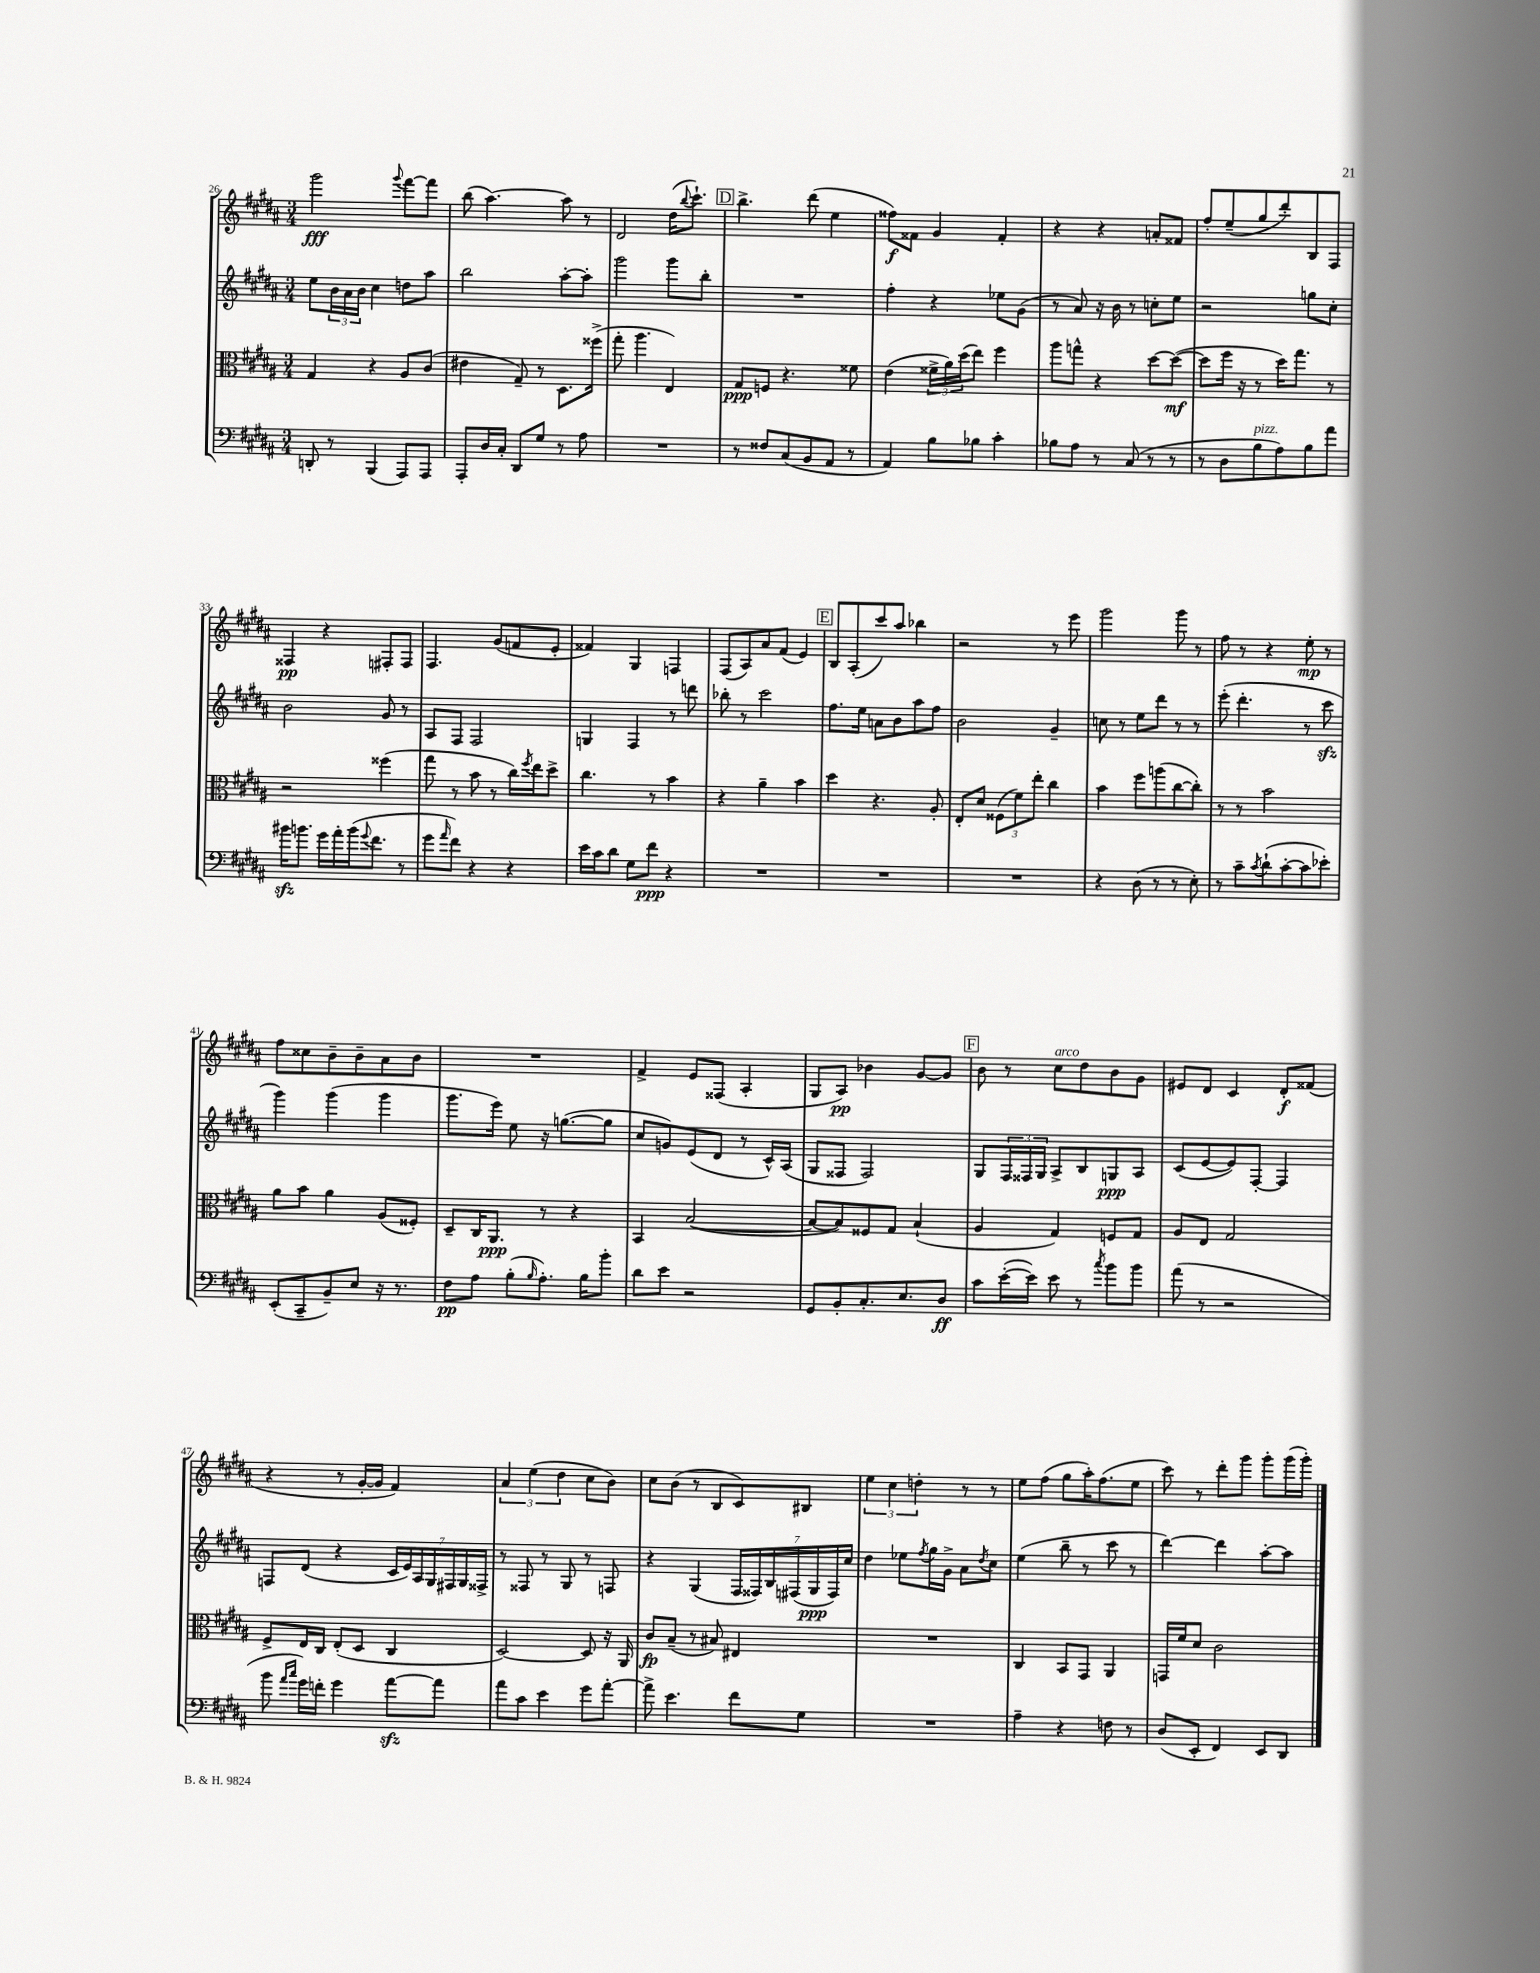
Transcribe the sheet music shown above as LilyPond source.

<<
\new StaffGroup <<
\new Staff = "s0" {
    \clef treble \key b \major \numericTimeSignature \time 3/4
    gis'''2\fff \appoggiatura { gis'''8 } fis'''8~ fis'''8 |
    b''8( ais''4.~) ais''8 r8 |
    dis'2 dis''16( \appoggiatura { b''8 } cis'''8.-!) |
    \mark \markup { \box "D" } b''4.-> dis'''8( e''4 |
    fisis''8\f) fisis'8 gis'4 fisis'4-. |
    r4 r4 a'8-. fisis'8 |
    fis''8-. e''8--( gis''8 dis'''8-.) b8 fis8 |
    fisis4\pp r4 fis8-. fis8 |
    fis4. gis'8( f'8 e'8-. |
    fisis'4) gis4 f4 |
    fis8( ais8) ais'8 fis'8( e'4) |
    \mark \markup { \box "E" } b8 ais8-.( cis'''8) ais''8 bes''4 |
    r2 r8 e'''8 |
    gis'''2 gis'''8 r8 |
    fis''8 r8 r4 e''8-.\mp r8 |
    fis''8 cisis''8 b'8-- b'8-- ais'8 b'8 |
    R2. |
    fis'4-> e'8 fisis8( ais4-. |
    gis8 ais8\pp) bes'4 gis'8~ gis'8 |
    \mark \markup { \box "F" } b'8 r8 cis''8^\markup { \italic "arco" } dis''8 b'8 gis'8 |
    eis'8 dis'8 cis'4 dis'8-.\f fisis'8( |
    r4 r8 gis'16~-. gis'16 fis'4) |
    \tuplet 3/2 { ais'4 e''4( dis''4 } cis''8 b'8) |
    cis''8 b'8( r8 b8 cis'8) bis8 |
    \tuplet 3/2 { e''4 cis''4 d''4-. } r8 r8 |
    e''8 fis''8( gis''8 ais''16-.) fis''8.( e''8 |
    cis'''8) r8 dis'''8-. gis'''8 gis'''8-. gis'''16( gis'''16-.) \bar "|." |
}
\new Staff = "s1" {
    \clef treble \key b \major \numericTimeSignature \time 3/4
    e''8 \tuplet 3/2 { b'16 ais'16 b'16 } cis''4 d''8 ais''8 |
    b''2 ais''8~-. ais''8-. |
    gis'''2 gis'''8 b''8-. |
    \mark \markup { \box "D" } R2. |
    fis''4-. r4 ees''8 gis'8( |
    r8 ais'8) r16 b'16 r8 c''8-. e''8 |
    r2 g''8 cis''8-. |
    b'2 gis'8 r8 |
    ais8 fis8 fis2 |
    g4 fis4 r8 d'''8 |
    bes''8-. r8 cis'''2 |
    \mark \markup { \box "E" } fis''8. e''16 a'8 b'8 ais''8 fis''8 |
    b'2 gis'4-- |
    c''8 r8 e''8 dis'''8 r8 r8 |
    e'''8-.( dis'''4.-. r8 cis'''8\sfz |
    gis'''4) gis'''4( gis'''4 |
    gis'''8. e'''16) e''8 r16 g''8.~( g''8 |
    cis''8 g'8) e'8( dis'8 r8 cis'16-^) ais16( |
    gis8 fisis8 fisis2) |
    \mark \markup { \box "F" } gis8 \tuplet 3/2 { fis16 fisis16 gis16 } ais8-> b8 g8\ppp ais8 |
    cis'8( e'8~ e'8) fis8~-. fis4 |
    f8 dis'8( r4 \tuplet 7/4 { cis'16 e'16) ais16 gis16 fis16 gis16 fisis16-> } |
    r8 fisis8 r8 gis8 r8 f8 |
    r4 gis4( \tuplet 7/4 { fis16 fisis16) b16 fis16( gis16\ppp fis16) cis''16 } |
    dis''4 ees''8 \acciaccatura { fis''8 } gis''16 gis'16-> ais'8 \acciaccatura { dis''8 } cis''8 |
    e''4( b''8-- r8 cis'''8 r8 |
    dis'''4~) dis'''4 ais''8~-. ais''8 \bar "|." |
}
\new Staff = "s2" {
    \clef alto \key b \major \numericTimeSignature \time 3/4
    gis4 r4 ais8 cis'8( |
    eis'4 gis8--) r8 dis8. fisis''16->( |
    gis''8-. ais''4. e4) |
    \mark \markup { \box "D" } gis8\ppp f8 r4. fisis'8 |
    e'4( \tuplet 3/2 { fisis'16-> ais'16) dis''16( } e''8) fis''4 |
    ais''8 g''8-^ r4 dis''8~ dis''8~\mf( |
    dis''8 fis''16 r16 r8 dis''16) gis''8. r8 |
    r2 fisis''4( |
    gis''8 r8 b'8 r8 cis''16) \acciaccatura { fis''8 } e''16 dis''8-> |
    cis''4. r8 b'4 |
    r4 ais'4-- b'4 |
    \mark \markup { \box "E" } dis''4 r4. ais8-. |
    e8-. dis'8 \tuplet 3/2 { fisis8( fis'8) e''8-. } cis''4 |
    b'4 fis''8 a''8( cis''8~ cis''8-.) |
    r8 r8 b'2 |
    ais'8 b'8 ais'4 ais8( fisis8-.) |
    dis8-- cis16 ais,8.\ppp r8 r4 |
    b,4 b2~( |
    b8~ b8) fisis8 gis8 b4-!( |
    \mark \markup { \box "F" } ais4 gis4) f8 gis8 |
    ais8 e8 gis2 |
    fis8-> e16 cis16 e8-.( dis8 cis4 |
    dis2~) dis8 r16 ais,16 |
    cis'8\fp b8--( r8 bis8) eis4 |
    R2. |
    cis4 b,8 gis,8 ais,4 |
    g,16 fis'16 dis'8 cis'2 \bar "|." |
}
\new Staff = "s3" {
    \clef bass \key b \major \numericTimeSignature \time 3/4
    d,8-. r8 b,,4( ais,,8) ais,,8 |
    ais,,8-. dis16 cis16-. dis,8 gis8 r8 ais8 |
    R2. |
    \mark \markup { \box "D" } r8 fisis8 cis8( b,8 ais,8 r8 |
    ais,4) b8 bes8 cis'4-. |
    bes8 ais8 r8 cis8( r8 r8 |
    r8 dis8 b8^\markup { \italic "pizz." } ais8) b8 ais'8 |
    bis'16\sfz b'8. gis'16 ais'16-. b'16( \appoggiatura { gis'8 } fis'8. r8 |
    gis'8 \grace { ais'16 } fis'8) r4 r4 |
    e'16 cis'16 dis'8 gis8 fis'8\ppp r4 |
    R2. |
    \mark \markup { \box "E" } R2. |
    R2. |
    r4 dis8( r8 r8 e8-.) |
    r8 cis'8-- \acciaccatura { cis'8 } dis'8-!( cis'8~-. cis'8 ees'8-.) |
    e,8-.( cis,8-- b,8--) e8 r16 r8. |
    fis8\pp ais8 b8-.( \grace { b16 } ais8.-.) b16 b'8-. |
    dis'8 e'8 r2 |
    gis,8 b,8-. cis8.-. e8. dis8\ff |
    \mark \markup { \box "F" } cis'8 e'16~-.( e'16) e'8 r8 \acciaccatura { cis''8 } b'8 b'8 |
    ais'8( r8 r2 |
    b'8 \grace { ais'16 cis''16 } gis'16) f'16-. gis'4 ais'8~\sfz ais'8 |
    ais'8 cis'8 e'4 gis'8 ais'8~-. |
    ais'8-> e'4. fis'8 gis8 |
    R2. |
    ais4-- r4 f8 r8 |
    dis8( e,8-. fis,4) e,8 dis,8 \bar "|." |
}
>>
>>
\layout { \context { \Score currentBarNumber = #26 } }
